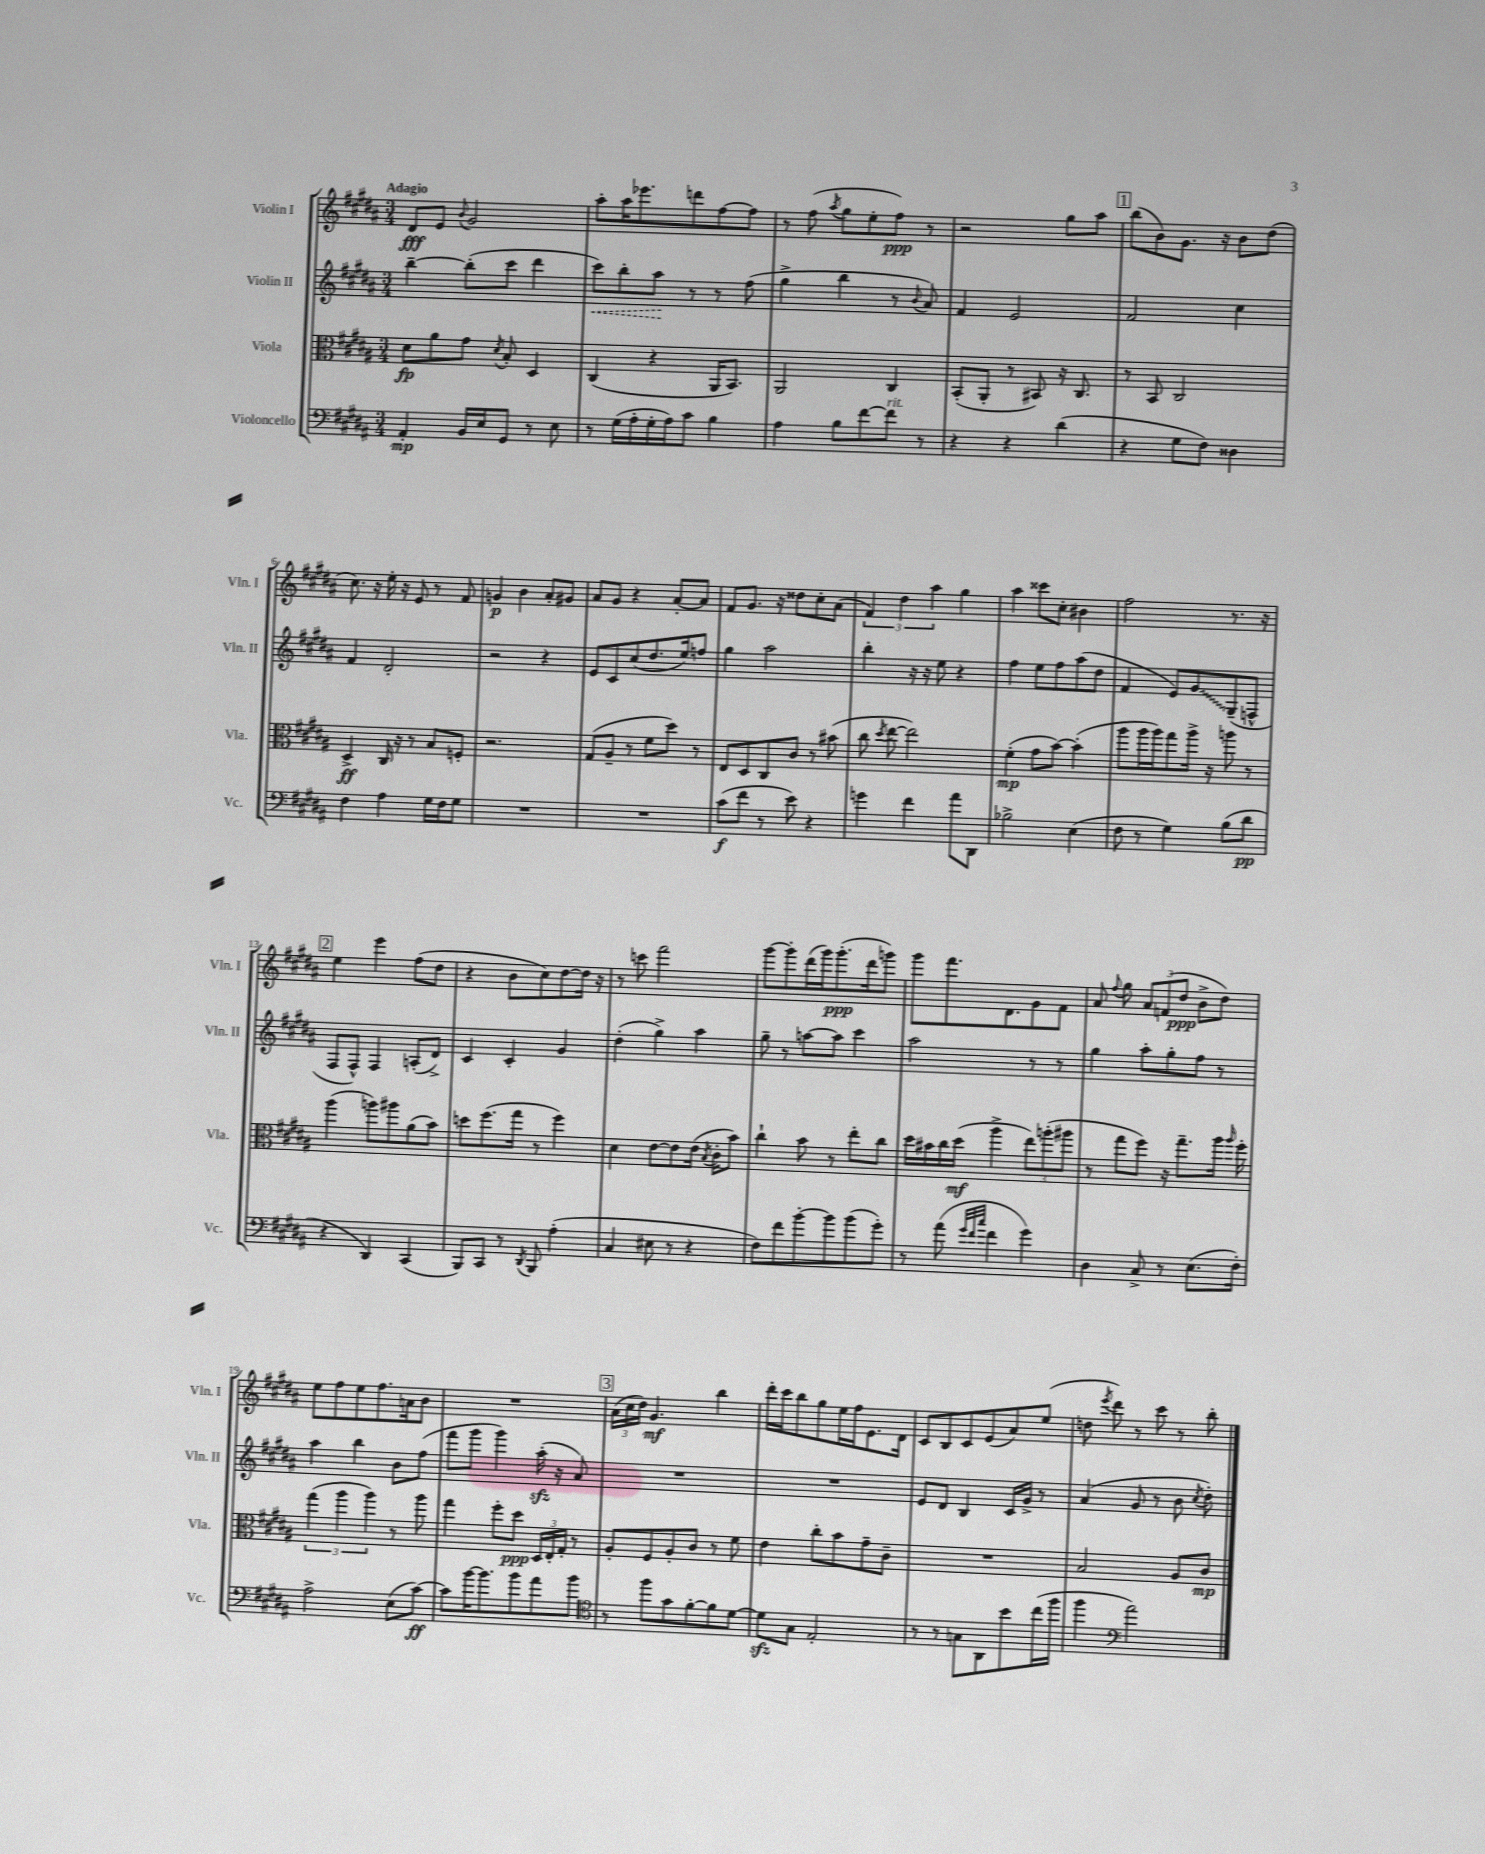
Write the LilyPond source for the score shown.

<<
\new StaffGroup <<
\new Staff = "s0" \with { instrumentName = "Violin I" shortInstrumentName = "Vln. I" } {
    \clef treble \key b \major \numericTimeSignature \time 3/4 \tempo "Adagio"
    \autoBeamOff dis'8[\fff e'8] \appoggiatura { b'8 } gis'2 |
    ais''8[-. ais''16 ees'''8. d'''8 fis''8~ fis''8] |
    r8 fis''8( \acciaccatura { ais''8 } gis''8[ e''8-. fis''8]\ppp) r8 |
    r2 gis''8[ ais''8] |
    \mark \markup { \box "1" } b''8[( b'8) gis'8.] r16 b'8[ dis''8]( |
    cis''8.) r16 e''16-. r16 e'8 r8 fis'8 |
    g'4\p b'4 ais'8[-. gis'8] |
    ais'8[ gis'8] r4 ais'8[~-. ais'8] |
    fis'8[ gis'8.] r16 disis''8[ cis''8-. ais'8]( |
    \tuplet 3/2 { fis'4) dis''4 ais''4 } gis''4 |
    ais''4 cisis'''8[ cis''8]-. bis'4 |
    fis''2 r8. r16 |
    \mark \markup { \box "2" } e''4 e'''4 fis''8[( dis''8] |
    r4 b'8[ cis''8) dis''8~ dis''16] r16 |
    r8 c'''8 fis'''2 |
    gis'''8[~ gis'''8-. dis'''16( gis'''16) gis'''8.-.\ppp( dis'''16 g'''8]) |
    gis'''8[ fis'''8. dis'8. gis'8 fis'8] |
    ais'8 \appoggiatura { fis''8 } gis''8 \tuplet 3/2 { ais'8[ f'8( dis''8]\ppp } b'8[-> dis''8]) |
    e''8[ fis''8 e''8 fis''8. a'16 b'8] |
    R2. |
    \mark \markup { \box "3" } \tuplet 3/2 { ais'16[( cis''16 dis''16]) } gis'4.\mf b''4 |
    dis'''16[-. cis'''16 b''8 gis''8 e''16 fis''16 e'8. dis'16] |
    cis'8[ b8 cis'8 e'8( ais'8) e''8]( |
    d''8 \acciaccatura { e'''8 } dis'''8) r8 cis'''8 r8 b''8-. \bar "|." |
}
\new Staff = "s1" \with { instrumentName = "Violin II" shortInstrumentName = "Vln. II" } {
    \clef treble \key b \major \numericTimeSignature \time 3/4
    \autoBeamOff b''4~-- b''8[-.( cis'''8] dis'''4 |
    \once \override Hairpin.style = #'dashed-line cis'''8[\<) b''8-. ais''8]\! r8 r8 fis''8( |
    gis''4-> b''4 r8 \appoggiatura { b'8 } ais'8) |
    fis'4 e'2 |
    \mark \markup { \box "1" } fis'2 cis''4 |
    fis'4 dis'2-. |
    r2 r4 |
    e'8[ cis'8 cis''8( dis''8. e''16) f''8] |
    gis''4 ais''2 |
    b''4-. r16 r16 e''8 r4 |
    fis''4 e''8[ fis''8 ais''8( dis''8] |
    fis'4 e'8[) \once \override Glissando.style = #'zigzag gis'8\glissando gis8--( f8]-^ |
    \mark \markup { \box "2" } fis8[ fis8]-^) fis4 a8[-.( dis'8]->) |
    cis'4 cis'4-. gis'4 |
    dis''4-.( gis''4->) ais''4 |
    gis''8-- r8 a''8[~ a''8] cis'''4 |
    ais''2 r8 r8 |
    gis''4 ais''8[-. gis''8-. fis''8] r8 |
    ais''4 b''4 b'8[ fis''8]( |
    fis'''8[ gis'''8] gis'''4) ais''16-.\sfz( r16 ais'8) |
    \mark \markup { \box "3" } R2. |
    R2. |
    e'8[ dis'8] b4 cis'16[ gis'16]-> r8 |
    ais'4( gis'8 r8 b'8 \acciaccatura { cis''8 } dis''8-.) \bar "|." |
}
\new Staff = "s2" \with { instrumentName = "Viola" shortInstrumentName = "Vla." } {
    \clef alto \key b \major \numericTimeSignature \time 3/4
    \autoBeamOff dis'8[\fp ais'8 gis'8] \acciaccatura { dis'8 } b8-. dis4 |
    cis4( r4 ais,16[ b,8.]) |
    ais,2 cis4 |
    b,8[-.( ais,8]-. r8 bis,8) r16 cis8. |
    \mark \markup { \box "1" } r8 b,8 cis2 |
    dis4->\ff cis16 r16 r8 b8[ f8]-. |
    r2. |
    gis8[( ais8]-- r8 fis'8[ dis''8]) r8 |
    e8[ dis8 cis8 cis'8] r8 bis'8( |
    cis''8 \acciaccatura { dis''8 } e''8~ e''2) |
    fis'4-.\mp( gis'8[ b'8]~) b'4-.( |
    ais''8[ ais''16 ais''16) gis''8 ais''16]-> r16 a''8 r8 |
    \mark \markup { \box "2" } ais''4( a''8[) ais''8 ais'8( b'8]) |
    d''8[ fis''8.( gis''16] r8 fis''4) |
    dis'4 e'8[~ e'8 e'16]( \acciaccatura { b8 } cis'16[-. b'8]) |
    cis''4-! b'8 r8 e''8[-. cis''8] |
    dis''16[ bis'16 cis''16 dis''16]\mf( ais''4-> \tuplet 3/2 { e''8[) a''8-.( ais''8] } |
    r8 gis''8[ fis''8]) r16 gis''8.[-- ais''16] \grace { ais''16 } fis''16-. |
    \tuplet 3/2 { gis''4( ais''4 ais''4) } r8 ais''8 |
    gis''4 fis''8[-. dis''8]\ppp \tuplet 3/2 { dis16[ e16-. gis16]-. } r8 |
    \mark \markup { \box "3" } ais8[-. fis8 ais8-. cis'8] r8 fis'8 |
    e'4 cis''8[-. b'8 gis'8-- cis'8]-- |
    R2. |
    b2 ais8[ cis'8]\mp \bar "|." |
}
\new Staff = "s3" \with { instrumentName = "Violoncello" shortInstrumentName = "Vc." } {
    \clef bass \key b \major \numericTimeSignature \time 3/4
    \autoBeamOff ais,4-.\mp b,16[ e16 gis,8] r8 e8 |
    r8 gis16[( ais16-. gis16-. ais16) cis'8] b4 |
    ais4 b8[ fis'8~ fis'8]^\markup { \italic "rit." } r8 |
    r4 r4 dis'4( |
    \mark \markup { \box "1" } r4 gis8[ fis8]) disis4 |
    fis4 ais4 gis16[ fis16 gis8] |
    R2. |
    R2. |
    cis'8[\f( fis'8] r8 e'8) r4 |
    g'4 fis'4 ais'8[ dis,8] |
    bes2-> e4( |
    fis8 r8 gis4) b8[( dis'8]\pp |
    \mark \markup { \box "2" } r4 dis,4) cis,4( |
    b,,8[) cis,8] r8 \acciaccatura { dis,8 } b,,8 ais4-.( |
    cis4 eis8 r8 r4 |
    fis8[) fis'8 b'8~-. b'8 b'8( gis'8]-.) |
    r8 ais'8( \grace { gis'32[ fis'32 cis''32] } fis'4 gis'4) |
    dis4 cis8-> r8 e8.[( fis16]-.) |
    ais2-> e8[( cis'8]~\ff) |
    cis'8[ b'16~ b'8. b'8 ais'8 b'8] |
    \mark \markup { \box "3" } \clef tenor r8 fis''8[ gis'8 fis'8~-. fis'8 dis'8]~ |
    dis'8[\sfz gis8] e2-. |
    r8 r8 g8[ ais,8 b'8 cis''16( fis''16] |
    fis''4 \clef bass ais'2) \bar "|." |
}
>>
>>
